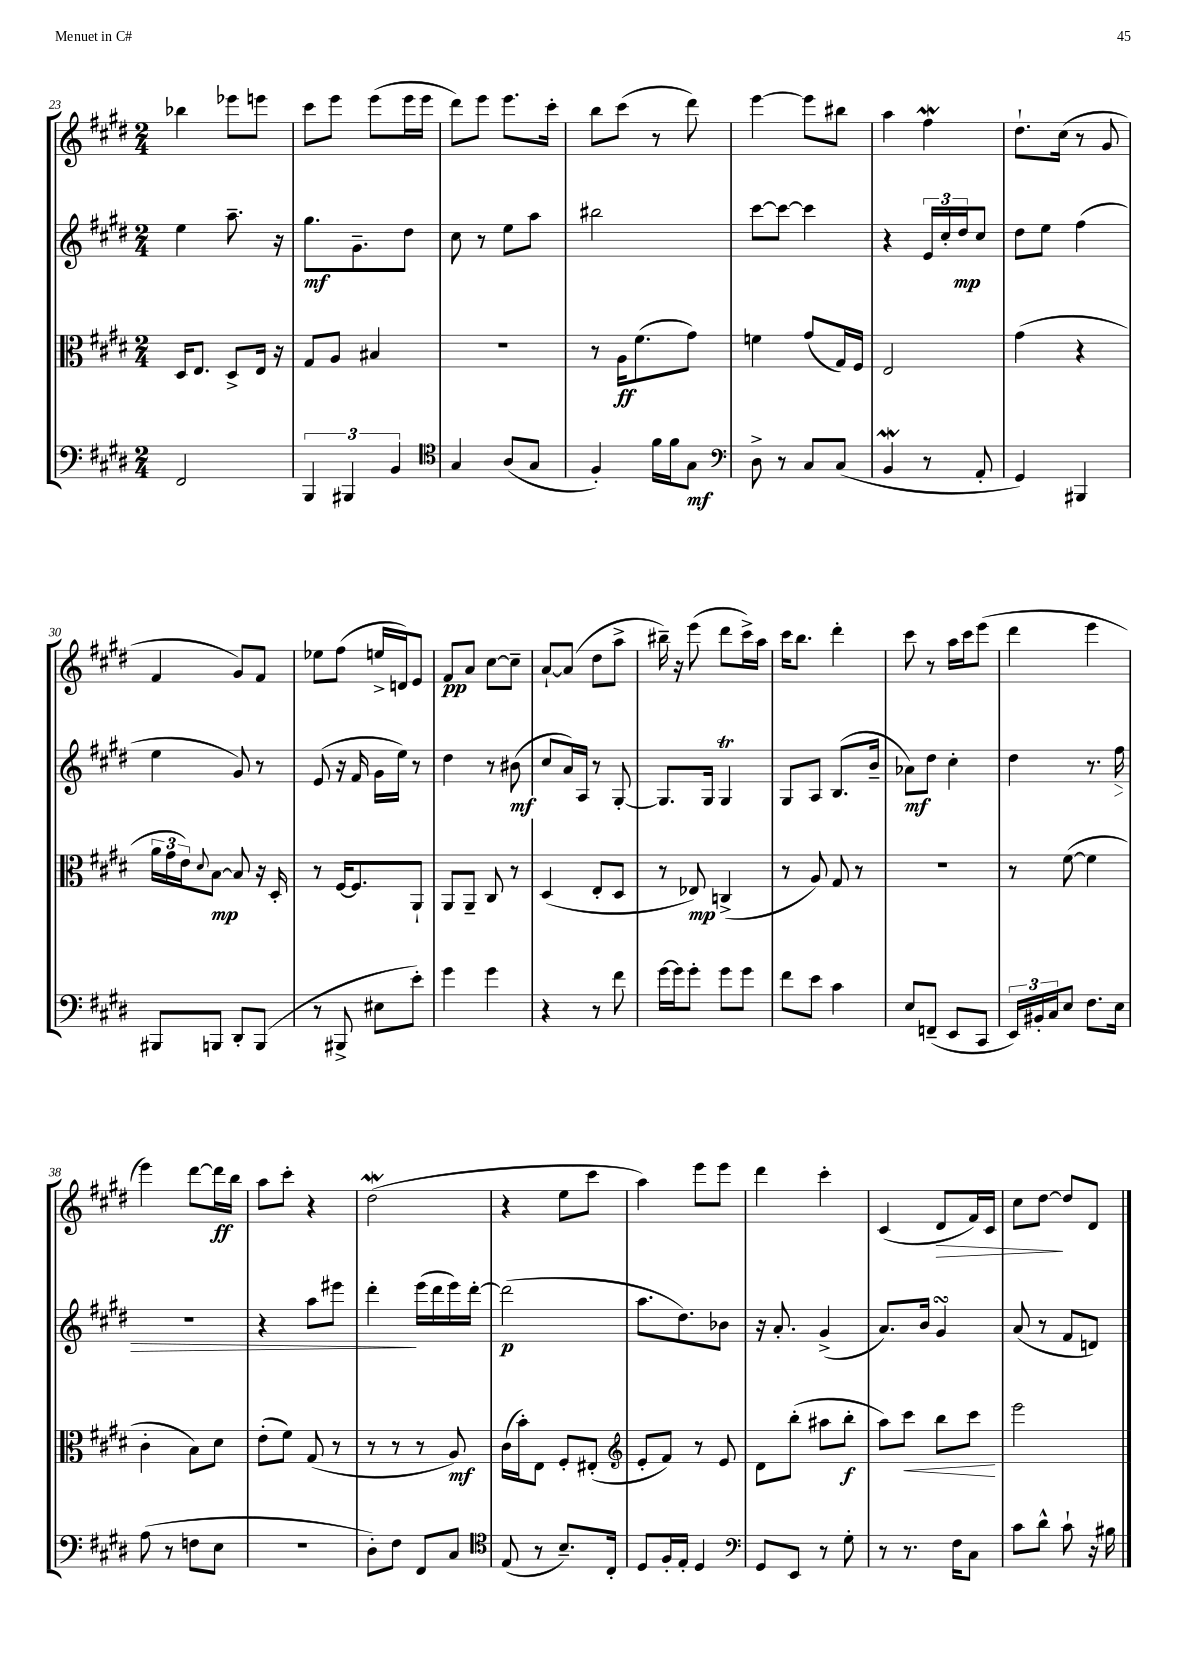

**kern	**kern	**kern	**kern
*staff4	*staff3	*staff2	*staff1
*clefF4	*clefC3	*clefG2	*clefG2
*k[f#c#g#d#]	*k[f#c#g#d#]	*k[f#c#g#d#]	*k[f#c#g#d#]
*M2/4	*M2/4	*M2/4	*M2/4
2FF#	16D#	4ee	4bb-
.	8.E	.	.
.	8D#^	8.aa~	8eee-
.	16E	.	8eee
.	16r	16r	.
=	=	=	=
6BBB	8G#	8.gg#	8ccc#
.	8A	.	8eee
6BBB#	.	.	.
.	.	8.g#~	.
.	4B#	.	(8eee
6BB	.	.	.
.	.	8dd#	16eee
.	.	.	16eee
=	=	=	=
*clefC4	*	*	*
4G#	2r	8cc#	8ddd#)
.	.	8r	8eee
(8A	.	8ee	8.eee
8G#	.	8aa	.
.	.	.	16ccc#'
=	=	=	=
4F#')	8r	2bb#	8bb
.	16A	.	(8ccc#
.	(8.f#	.	.
16f#	.	.	8r
16f#	.	.	.
8G#	8g#)	.	8ddd#)
=	=	=	=
*clefF4	*	*	*
8D#^	4f	[8ccc#	[4eee
8r	.	8ccc#_	.
8C#	(8g#	4ccc#]	8eee]
(8C#	16G#)	.	8bb#
.	16F#	.	.
=	=	=	=
4BB	2E	4r	4aa
8r	.	24e	4ff#
.	.	24cc#'	.
.	.	24dd#	.
8AA'	.	8cc#	.
=	=	=	=
4GG#)	(4g#	8dd#	8.dd#`
.	.	8ee	.
.	.	.	(16cc#
4BBB#	4r	(4ff#	8r
.	.	.	8g#
=	=	=	=
8BBB#	24a	4ee	4f#
.	24g#	.	.
.	24e)	.	.
.	8qqd#	.	.
8BBB	[8B	.	.
8DD#'	8B]	8g#)	8g#)
(8BBB	16r	8r	8f#
.	16D#'	.	.
=	=	=	=
8r	8r	(8e	8ee-
8BBB#^	[16F#	16r	(8ff#
.	8.F#]	16f#	.
8E#	.	16g#	16ee^
.	.	16ee)	16d)
8e')	8AA`	8r	8e
=	=	=	=
4g#	8AA	4dd#	8f#
.	8AA~	.	8a
4g#	8C#	8r	[8cc#
.	8r	(8b#	8cc#~]
=	=	=	=
4r	(4D#	8cc#	[8a`
.	.	16a)	(8a]
.	.	16A	.
8r	8E'	8r	8dd#
8f#	8D#	[8G#'	8aa^
=	=	=	=
[16g#	8r	8.G#]	16bb#~)
16g#]	.	.	16r
8g#'	8E-)	.	(8eee
.	.	16G#	.
8g#	(4C^	4G#	8ddd#
8g#	.	.	16ccc#^)
.	.	.	16aa
=	=	=	=
8f#	8r	8G#	16ccc#
.	.	.	8.bb
8e	8A)	8A	.
4c#	8G#	(8.B	4ddd#'
.	8r	.	.
.	.	16b~	.
=	=	=	=
8E	2r	8a-)	8ccc#
(8FF~	.	8dd#	8r
8EE	.	4cc#'	16aa
.	.	.	16ccc#
8CC#	.	.	(8eee
=	=	=	=
24EE)	8r	4dd#	4ddd#
24BB#'	.	.	.
24C#	.	.	.
8E	([8f#	.	.
8.F#	4f#]	8.r	4eee
16E	.	16ff#	.
=	=	=	=
(8A	4c#'	2r	4eee)
8r	.	.	.
8F	8B)	.	[8ddd#
8E	8d#	.	16ddd#]
.	.	.	16bb
=	=	=	=
2r	(8e'	4r	8aa
.	8f#)	.	8ccc#'
.	(8G#	8aa	4r
.	8r	8eee#	.
=	=	=	=
8D#')	8r	4ddd#'	(2dd#
8F#	8r	.	.
8FF#	8r	(16eee	.
.	.	16ddd#	.
8C#	8A)	16eee)	.
.	.	[16ddd#'	.
=	=	=	=
*clefC4	*	*	*
(8E	(16c#	(2ddd#]	4r
.	16b')	.	.
8r	8E	.	.
8.B~)	8F#'	.	8ee
.	(8E#'	.	8ccc#
16C#'	.	.	.
=	=	=	=
*	*clefG2	*	*
8D#	8e'	8.aa	4aa)
16F#'	8f#)	.	.
16E'	.	8.dd#)	.
4D#	8r	.	8eee
.	8e	8b-	8eee
=	=	=	=
*clefF4	*	*	*
8GG#	8d#	16r	4ddd#
.	.	8.a'	.
8EE	(8bb'	.	.
8r	8aa#	(4g#^	4ccc#'
8G#'	8bb'	.	.
=	=	=	=
8r	8aa)	8.a)	(4c#
8.r	8ccc#	.	.
.	.	16b	.
.	8bb	4g#	8d#
16F#	.	.	.
8C#	8ccc#	.	16f#)
.	.	.	16c#
=	=	=	=
8c#	2eee	(8a	8cc#
8d#^^	.	8r	[8dd#
8c#`	.	8f#	8dd#]
16r	.	8d)	8d#
16B#	.	.	.
==	==	==	==
*-	*-	*-	*-
